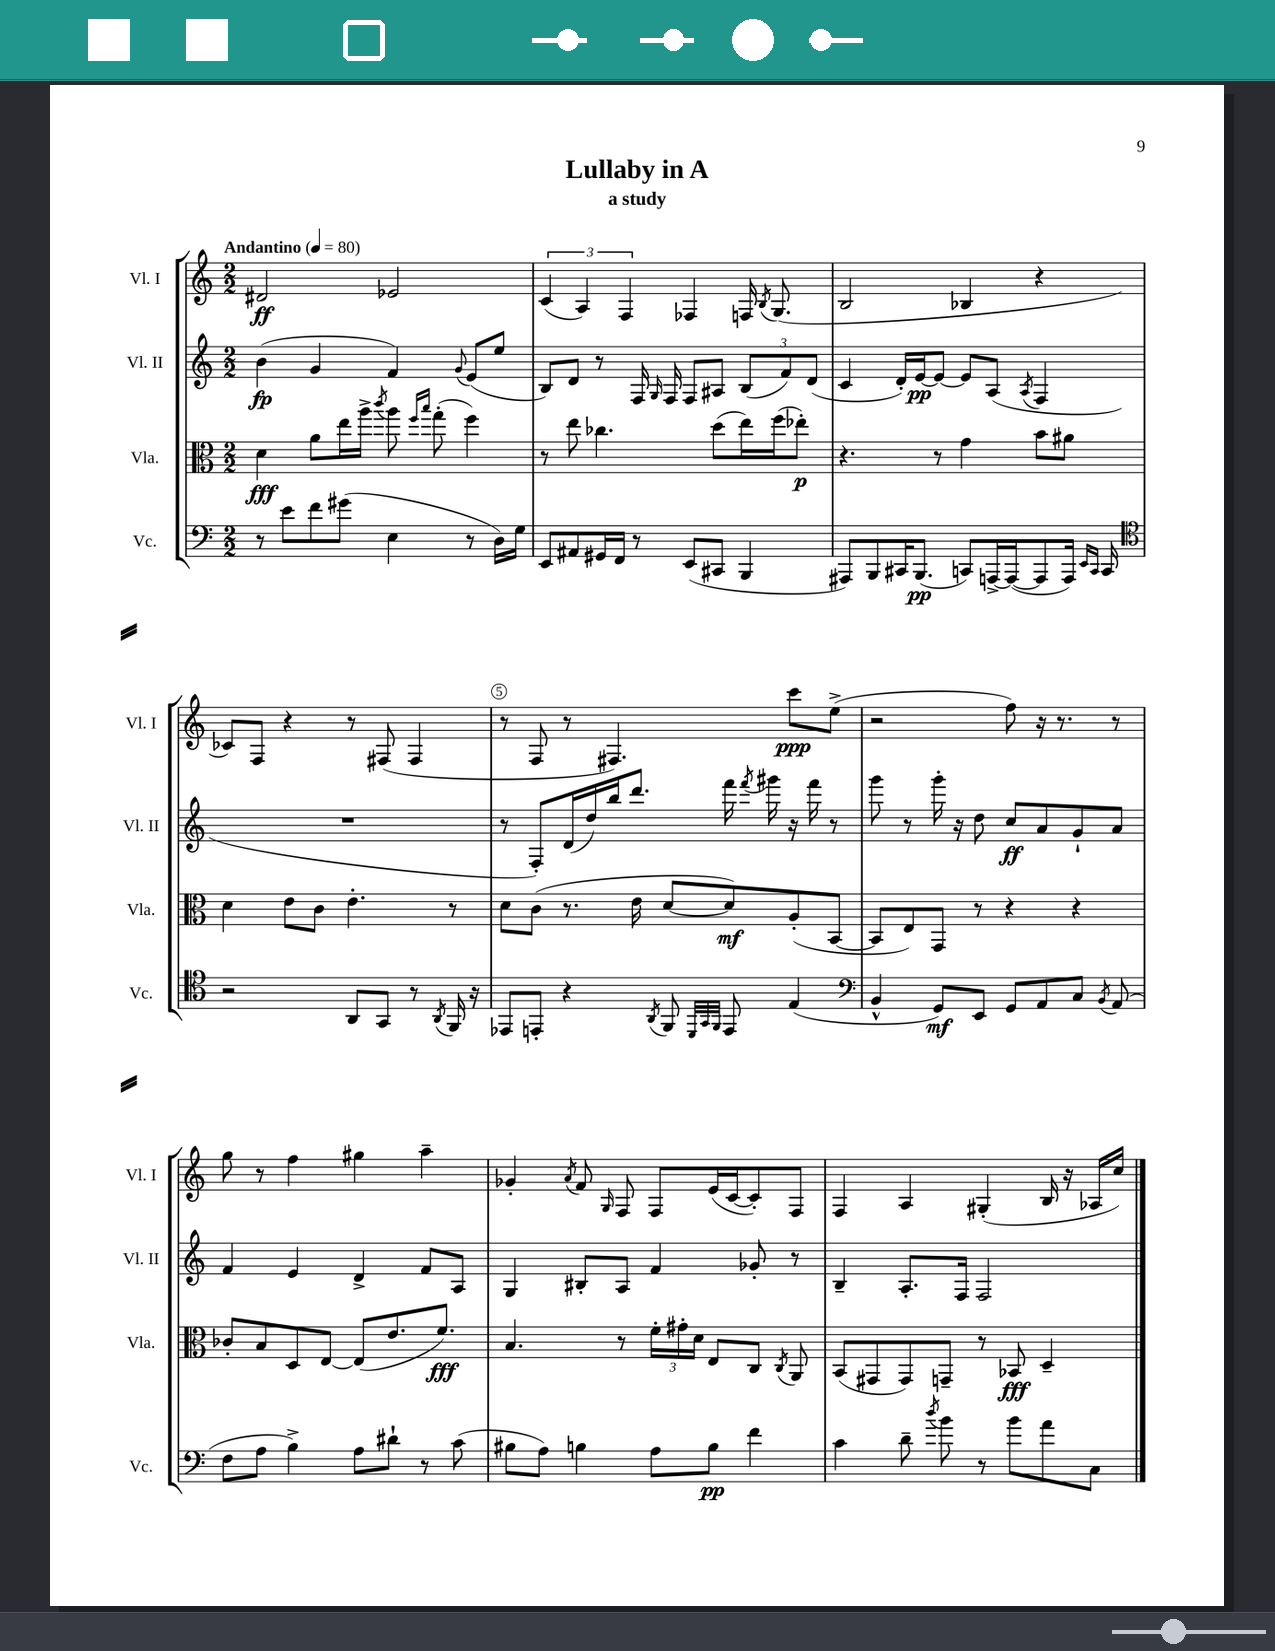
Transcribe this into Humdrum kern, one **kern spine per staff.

**kern	**dynam	**kern	**dynam	**kern	**dynam	**kern	**dynam
*part4	*part4	*part3	*part3	*part2	*part2	*part1	*part1
*staff4	*staff4	*staff3	*staff3	*staff2	*staff2	*staff1	*staff1
*I"Vc.	*	*I"Vla.	*	*I"Vl. II	*	*I"Vl. I	*
*I'Vc.	*	*I'Vla.	*	*I'Vl. II	*	*I'Vl. I	*
*clefF4	*	*clefC3	*	*clefG2	*	*clefG2	*
*k[]	*	*k[]	*	*k[]	*	*k[]	*
*M2/2	*	*M2/2	*	*M2/2	*	*M2/2	*
*MM80	*	*MM80	*	*MM80	*	*MM80	*
=1	=1	=1	=1	=1	=1	=1	=1
!	!	!	!	!	!	!LO:TX:a:B:t=Andantino	!
8r	.	4d\	fff	(4b\	fp	2d#X/	ff
8e\L	.	.	.	.	.	.	.
8f\	.	8a\L	.	4g/	.	.	.
(8g#X\J	.	16ee\L	.	.	.	.	.
.	.	16aa^\JJ	.	.	.	.	.
.	.	8qccc/	.	.	.	.	.
4E\	.	8aa\	.	4f/)	.	2e-X/	.
.	.	16qqff/LL	.	.	.	.	.
.	.	16qqbb/JJ	.	.	.	.	.
.	.	(8gg'\	.	.	.	.	.
.	.	.	.	8qqg/	.	.	.
8r	.	4ff\)	.	(8e/L	.	.	.
16D\LL)	.	.	.	8ee/J	.	.	.
16G\JJ	.	.	.	.	.	.	.
=2	=2	=2	=2	=2	=2	=2	=2
8EE/L	.	8r	.	8B/L)	.	(6c/	.
8AA#X/	.	8ee\	.	8d/J	.	.	.
.	.	.	.	.	.	6A/)	.
16GG#X/L	.	4.cc-X\	.	8r	.	.	.
16FF/JJ	.	.	.	.	.	.	.
.	.	.	.	.	.	6F/	.
8r	.	.	.	16F/	.	.	.
.	.	.	.	16qqG/	.	.	.
.	.	.	.	16F/	.	.	.
(8EE/L	.	.	.	8F/L	.	4F-X/	.
8CC#X/J	.	(8dd\L	.	8A#X/J	.	.	.
4BBB/	.	16ee\L)	.	(12B/L	.	16Fn/	.
.	.	.	.	.	.	8qB/	.
.	.	(16ff\J	.	.	.	(8.G/	.
.	.	.	.	12f/)	.	.	.
.	.	8ee-X'\J)	p	.	.	.	.
.	.	.	.	(12d/J	.	.	.
=3	=3	=3	=3	=3	=3	=3	=3
8AAA#X/L)	.	4.r	.	4c/	.	2B/	.
8BBB/	.	.	.	.	.	.	.
16CC#X/K	.	.	.	16d'/LL)	.	.	.
(8.BBB/J	pp	.	.	[16e/J	pp	.	.
.	.	8r	.	8e/J_	.	.	.
8CCn/L)	.	4g\	.	8e/L]	.	4B-X/	.
[16AAAn^/L	.	.	.	(8A/J	.	.	.
(16AAA/J_	.	.	.	.	.	.	.
.	.	.	.	8qA/	.	.	.
8AAA/]	.	8b\L	.	4F/	.	4r	.
16AAA/Jk)	.	8a#X\J	.	.	.	.	.
16qqEE/LL	.	.	.	.	.	.	.
16qqCC/JJ	.	.	.	.	.	.	.
16CC/	.	.	.	.	.	.	.
!!LO:LB:g=z
=4	=4	=4	=4	=4	=4	=4	=4
*clefC4	*	*	*	*	*	*	*
2r	.	4d\	.	1r	.	8c-X/L)	.
.	.	.	.	.	.	8F/J	.
.	.	8e\L	.	.	.	4r	.
.	.	8c\J	.	.	.	.	.
8AA/L	.	4.e'\	.	.	.	8r	.
8GG/J	.	.	.	.	.	(8F#X/	.
8r	.	.	.	.	.	4F#/	.
8qAA/	.	.	.	.	.	.	.
16FF/	.	8r	.	.	.	.	.
16r	.	.	.	.	.	.	.
=5	=5	=5	=5	=5	=5	=5	=5
8EE-X/L	.	8d\L	.	8r	.	8r	.
8EEn'/J	.	(8c\J	.	8F'/L)	.	8F/	.
4r	.	8.r	.	(16d/L	.	8r	.
.	.	.	.	16dd/)	.	.	.
.	.	.	.	16bb/J	.	4.F#X/)	.
.	.	16e\	.	8.ddd/J	.	.	.
8qAA/	.	.	.	.	.	.	.
8FF/	.	[8d/L	.	.	.	.	.
32qqDD/LLL	.	.	.	.	.	.	.
32qqGG/	.	.	.	.	.	.	.
32qqFF/JJJ	.	.	.	.	.	.	.
8EE/	.	8d/])	mf	16fff\	.	.	.
.	.	.	.	8qfff/	.	.	.
.	.	.	.	16ggg#X\	.	.	.
(4E/	.	(8A'/	.	16r	.	8ccc\L	ppp
.	.	.	.	16fff\	.	.	.
.	.	[8BB/J	.	8r	.	(8ee^\J	.
=6	=6	=6	=6	=6	=6	=6	=6
*clefF4	*	*	*	*	*	*	*
4BB^^/	.	8BB/L]	.	8ggg\	.	2r	.
.	.	8E/)	.	8r	.	.	.
8GG/L)	mf	8GG/J	.	16ggg'\	.	.	.
.	.	.	.	16r	.	.	.
8EE/J	.	8r	.	8dd\	.	.	.
8GG/L	.	4r	.	8cc/L	ff	8ff\)	.
8AA/	.	.	.	8a/	.	16r	.
.	.	.	.	.	.	8.r	.
8C/J	.	4r	.	8g`/	.	.	.
8qBB/	.	.	.	.	.	.	.
(8AA/	.	.	.	8a/J	.	8r	.
!!LO:LB:g=z
=7	=7	=7	=7	=7	=7	=7	=7
8F\L	.	8c-X'/L	.	4f/	.	8gg\	.
8A\J	.	8B/	.	.	.	8r	.
4B^\)	.	8D/	.	4e/	.	4ff\	.
.	.	[8E/J	.	.	.	.	.
8A\L	.	(8E/L]	.	4d^/	.	4gg#X\	.
8d#X`\J	.	8.e/	.	.	.	.	.
8r	.	.	.	8f/L	.	4aa~\	.
.	.	8.f/J)	fff	.	.	.	.
(8c\	.	.	.	8A/J	.	.	.
=8	=8	=8	=8	=8	=8	=8	=8
8B#X\L	.	4.B/	.	4G/	.	4g-X'/	.
8A\J)	.	.	.	.	.	.	.
.	.	.	.	.	.	8qa/	.
4Bn\	.	.	.	8B#X'/L	.	8f/	.
.	.	.	.	.	.	16qqG/	.
.	.	8r	.	8A/J	.	8F/	.
8A\L	.	24f'\LL	.	4f/	.	8F/L	.
.	.	24g#X'\	.	.	.	.	.
.	.	24d\JJ	.	.	.	.	.
8B\J	pp	8E/L	.	.	.	(16e/L	.
.	.	.	.	.	.	[16c/J	.
4f\	.	8C/J	.	8g-X'/	.	8c'/])	.
.	.	8qC/	.	.	.	.	.
.	.	8AA/	.	8r	.	8F/J	.
=9	=9	=9	=9	=9	=9	=9	=9
4c\	.	(8BB/L	.	4B~/	.	4F/	.
.	.	8GG#X/	.	.	.	.	.
8d~\	.	8GG#/)	.	8.A'/L	.	4A/	.
8qdd/	.	.	.	.	.	.	.
8b\	.	8GGn~/J	.	.	.	.	.
.	.	.	.	16F/Jk	.	.	.
8r	.	8r	.	2F/	.	(4G#X'/	.
8b\L	.	8BB-X/	fff	.	.	.	.
8a\	.	4D~/	.	.	.	16B/	.
.	.	.	.	.	.	16r	.
8C\J	.	.	.	.	.	16A-X/LL	.
.	.	.	.	.	.	16cc/JJ)	.
==	==	==	==	==	==	==	==
*-	*-	*-	*-	*-	*-	*-	*-
